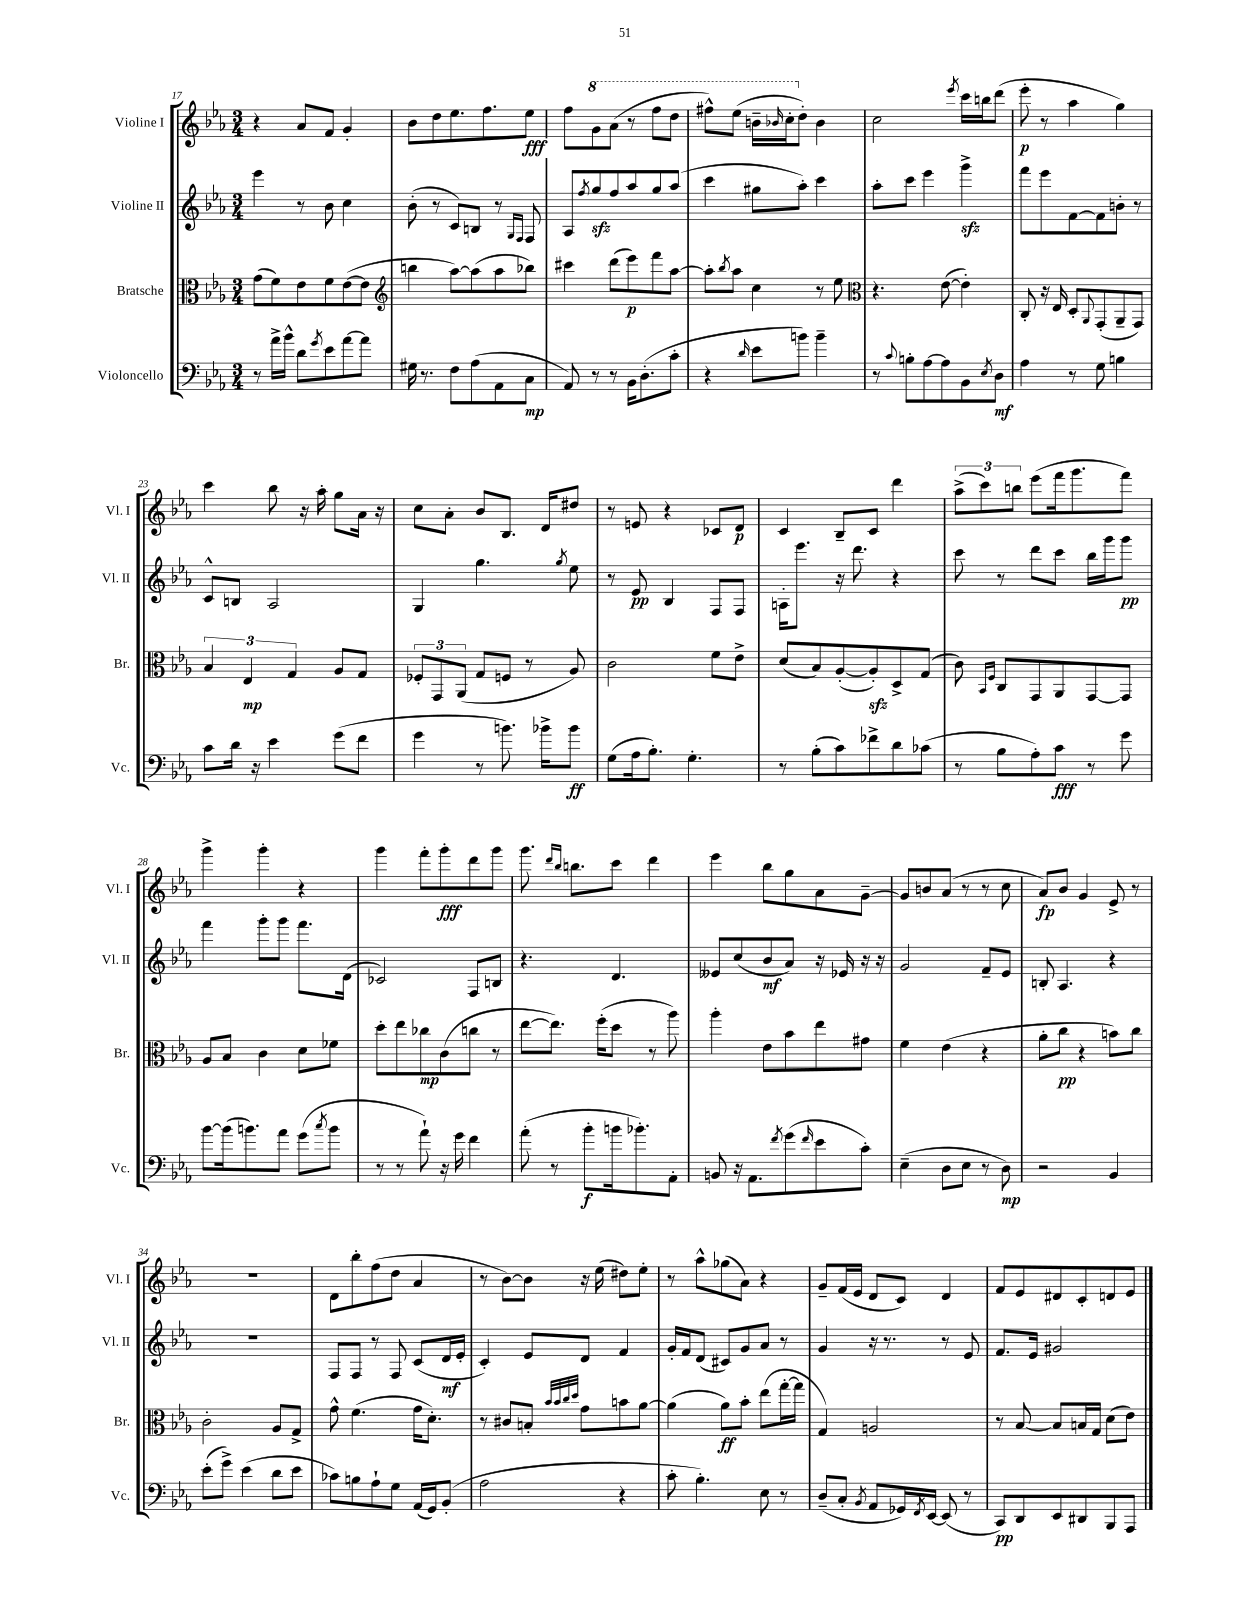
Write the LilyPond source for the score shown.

<<
\new StaffGroup <<
\new Staff = "s0" \with { instrumentName = "Violine I" shortInstrumentName = "Vl. I" } {
    \clef treble \key ees \major \numericTimeSignature \time 3/4
    r4 aes'8 f'8 g'4-. |
    bes'8 d''8 ees''8. f''8. ees''8\fff |
    f''8 \ottava #1 g''8 aes''8( r8 f'''8 d'''8 |
    fis'''8-^) ees'''8( b''16-- \grace { bes''16 } c'''16-. \ottava #0 d''8-.) bes'4 |
    c''2 \acciaccatura { ees'''8 } c'''16 b''16 d'''8( |
    ees'''8-.\p r8 aes''4 g''4) |
    c'''4 bes''8 r16 aes''16-. g''8 aes'16 r16 |
    c''8 aes'8-. bes'8 bes8. d'16 dis''8 |
    r8 e'8 r4 ces'8 d'8\p |
    c'4 bes8-- c'8 d'''4 |
    \tuplet 3/2 { aes''8->( c'''8) b''8 } ees'''8( f'''16 g'''8. f'''8) |
    g'''4-> g'''4-. r4 |
    g'''4 f'''8-. g'''8-.\fff d'''8 g'''8 |
    g'''8. \grace { d'''16 bes''16 } b''8. c'''8 d'''4 |
    ees'''4 bes''8 g''8 aes'8 g'8~-- |
    g'8 b'8 aes'8( r8 r8 c''8 |
    aes'8\fp) bes'8 g'4 ees'8-> r8 |
    R2. |
    d'8 bes''8-. f''8( d''8 aes'4 |
    r8 bes'8~) bes'8 r16 ees''16( dis''8) ees''8-. |
    r8 aes''8-^ ges''8( aes'8) r4 |
    g'8-- f'16( ees'16 d'8 c'8) d'4 |
    f'8 ees'8 dis'8 c'8-. d'8 ees'8 \bar "|." |
}
\new Staff = "s1" \with { instrumentName = "Violine II" shortInstrumentName = "Vl. II" } {
    \clef treble \key ees \major \numericTimeSignature \time 3/4
    ees'''4 r8 bes'8 c''4 |
    bes'8-.( r8 c'8) b8 r8 \grace { g16 f16 } f8 |
    aes8 \acciaccatura { f''8 } g''8\sfz f''8 aes''8 g''8 aes''8( |
    c'''4 gis''8 aes''8-.) c'''4 |
    aes''8-. c'''8 ees'''4 g'''4->\sfz |
    f'''8 ees'''8 f'8~ f'8 b'8-. r8 |
    c'8-^ b8 aes2 |
    g4 g''4. \acciaccatura { g''8 } ees''8 |
    r8 ees'8\pp bes4 f8 f8 |
    a16-. ees'''8. r16 d'''8. r4 |
    c'''8 r8 d'''8 c'''8 bes''16 g'''16 g'''8\pp |
    f'''4 g'''8-. g'''8 f'''8. d'16( |
    ces'2) f8 b8 |
    r4. d'4. |
    eeses'8 c''8( bes'8\mf aes'8) r16 ees'16 r16 r16 |
    g'2 f'8-- ees'8 |
    b8-. aes4. r4 |
    R2. |
    f8 f8 r8 f8 c'8( d'16\mf ees'16-. |
    c'4-.) ees'8 d'8 f'4 |
    g'16-. f'16 d'8( cis'8) g'8 aes'8 r8 |
    g'4 r16 r8. r8 ees'8 |
    f'8. ees'16 gis'2 \bar "|." |
}
\new Staff = "s2" \with { instrumentName = "Bratsche" shortInstrumentName = "Br." } {
    \clef alto \key ees \major \numericTimeSignature \time 3/4
    g'8( f'8) ees'8 f'8 ees'8~( ees'8 |
    \clef treble b''4 aes''8~) aes''8( aes''8 bes''8) |
    cis'''4 d'''8( ees'''8\p) f'''8 aes''8~ |
    aes''8-. \acciaccatura { bes''8 } aes''8 c''4 r8 ees''8 |
    \clef alto r4. ees'8~( ees'4-.) |
    c8-. r16 ees16 d8-. \appoggiatura { aes,8 } g,8-.( aes,8-- g,8) |
    \tuplet 3/2 { bes4 ees4\mp g4 } aes8 g8 |
    \tuplet 3/2 { fes8-. g,8 aes,8( } g8 f8 r8 aes8) |
    c'2 f'8 ees'8-> |
    d'8( bes8) aes8~-.( aes8-.\sfz) d8-> g8( |
    c'8) \grace { bes,16 f16 } c8 g,8 aes,8 g,8~ g,8 |
    aes8 bes8 c'4 d'8 fes'8 |
    d''8-. ees''8 ces''8\mp c'8( c''8 r8 |
    ees''8~ ees''8.) f''16-.( d''8 r8 aes''8) |
    aes''4-. ees'8 bes'8 ees''8 gis'8 |
    f'4 ees'4( r4 |
    aes'8-. c''8\pp r4 b'8) c''8 |
    c'2-. aes8 g8-> |
    g'8-^ f'4.( g'16 d'8.-.) |
    r8 cis'8 b8-. \grace { bes'32 bes'32 c''32 d''32 } g'8 b'8 aes'8~ |
    aes'4( aes'8\ff) bes'8-. ees''8( g''16~-. g''16 |
    g4) a2 |
    r8 bes8~ bes8 b16 g16 d'8( ees'8) \bar "|." |
}
\new Staff = "s3" \with { instrumentName = "Violoncello" shortInstrumentName = "Vc." } {
    \clef bass \key ees \major \numericTimeSignature \time 3/4
    r8 aes'16-> bes'16-^ d'8 \acciaccatura { g'8 } ees'8 aes'8~ aes'8 |
    gis16 r8. f8 aes8( aes,8 c8\mp |
    aes,8) r8 r8 bes,16 d8.-.( c'8-. |
    r4 \grace { d'16 } ees'8 b'8) b'4-- |
    r8 \appoggiatura { c'8 } b8-. aes8~ aes8 bes,8 \acciaccatura { ees8 } d8\mf |
    aes4 r8 g8 b4 |
    c'8 d'16 r16 ees'4 g'8( f'8 |
    g'4 r8 b'8.) bes'16-> bes'8\ff |
    g8( aes16 bes8.-.) g4.-. |
    r8 bes8-.( c'8) fes'8-> d'8 ces'8( |
    r8 bes8 aes8-.) c'8\fff r8 g'8 |
    bes'8~ bes'16( b'8.) aes'8 g'8( \acciaccatura { c''8 } b'8 |
    r8 r8 aes'8-!) r16 g'16 f'4 |
    aes'8-.( r8 bes'8-.\f b'16 bes'8.-.) aes,8-. |
    b,8 r16 aes,8. \acciaccatura { f'8 } g'8( \grace { f'16 } ees'8 c'8-.) |
    ees4--( d8 ees8 r8 d8\mp) |
    r2 bes,4 |
    ees'8-.( g'8->) ees'4( d'8 ees'8 |
    ces'8) b8 aes8-! g8 aes,16( g,16) bes,8-.( |
    aes2 r4 |
    c'8-. bes4.-.) ees8 r8 |
    d8--( c8-. \acciaccatura { bes,8 } aes,8 ges,16) \acciaccatura { f,8 } ees,16~ ees,8( r8 |
    c,8\pp) d,8 ees,8 dis,8 bes,,8 aes,,8 \bar "|." |
}
>>
>>
\layout { \context { \Score currentBarNumber = #17 } }
